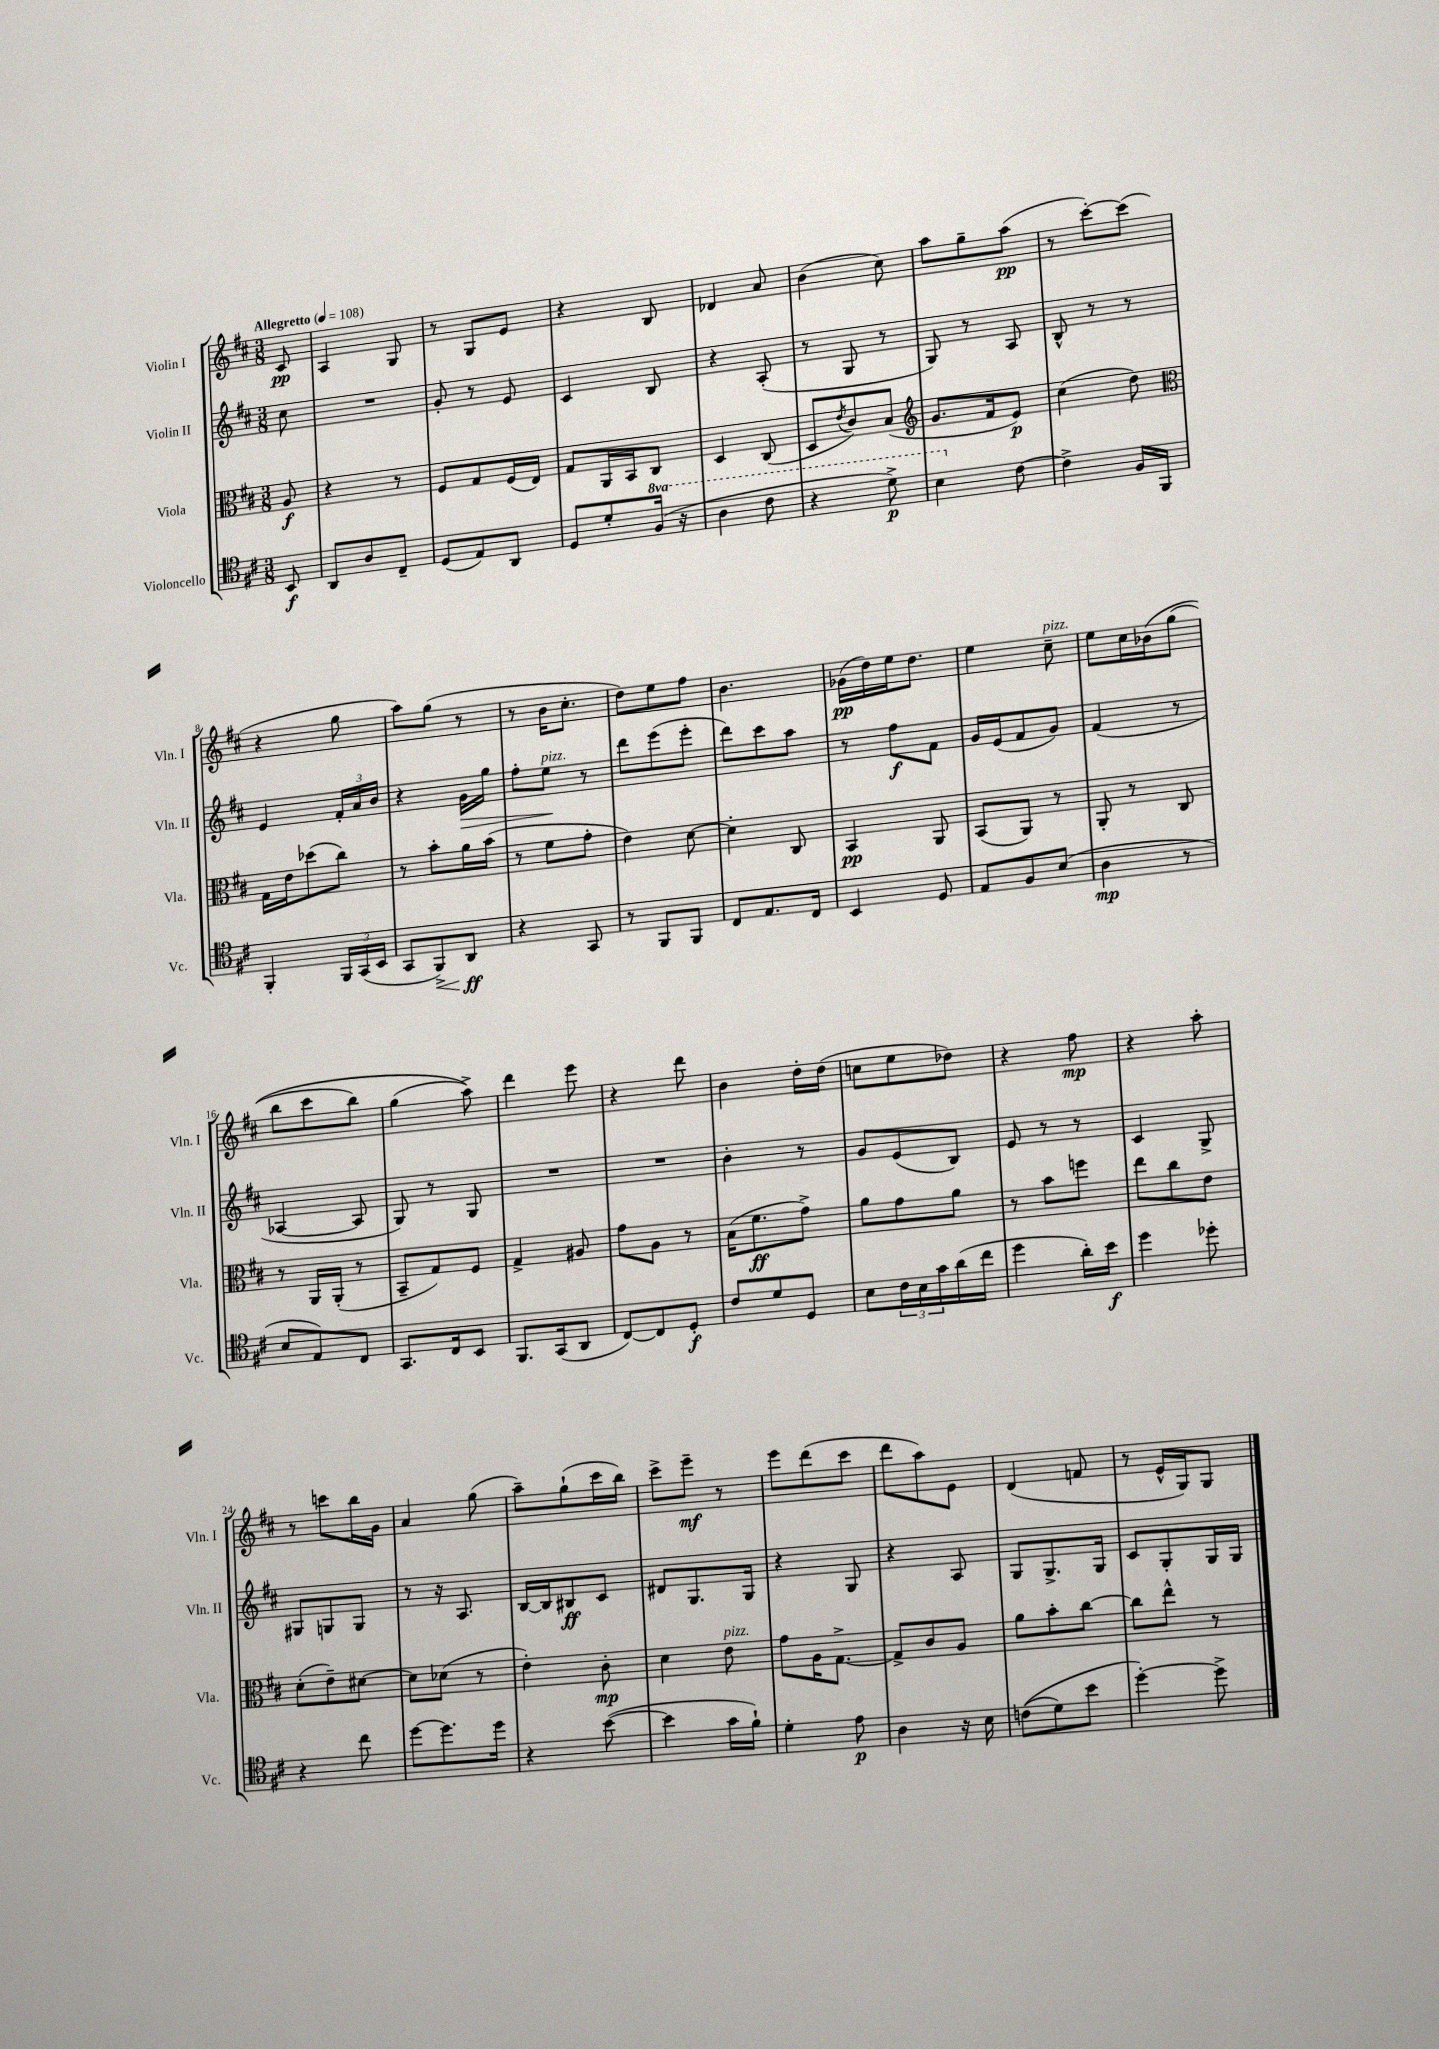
<<
\new StaffGroup <<
\new Staff = "s0" \with { instrumentName = "Violin I" shortInstrumentName = "Vln. I" } {
    \clef treble \key d \major \numericTimeSignature \time 3/8 \partial 8 \tempo "Allegretto" 4 = 108
    cis'8\pp |
    a4 g8 |
    r8 g8 e'8 |
    r4 b8 |
    des'4 a'8 |
    b'4( cis''8) |
    a''8 g''8-- a''8\pp( |
    r8 cis'''8~-.) cis'''8( |
    r4 g''8 |
    a''8) g''8( r8 |
    r8 b'16 cis''8.-. |
    d''8) e''8 fis''8 |
    b'4. |
    ges'16\pp( d''16) e''16 d''8. |
    e''4 cis''8--^\markup { \italic "pizz." } |
    e''8 cis''16 bes'16\( g''8( |
    b''8 cis'''8 b''8) |
    g''4( a''8->)\) |
    d'''4 e'''8 |
    r4 d'''8 |
    b'4 d''16-. d''16( |
    c''8 e''8 des''8) |
    r4 fis''8\mp |
    r4 a''8-. |
    r8 c'''8 b''16 g'16 |
    a'4 g''8( |
    a''8--) g''8-!( cis'''16 b''16) |
    cis'''8-> e'''8--\mf r8 |
    e'''8 d'''8( cis'''8 |
    d'''8 a''8) e'8 |
    d'4( f'8 |
    r8 e'16-^ g16) g8 \bar "|." |
}
\new Staff = "s1" \with { instrumentName = "Violin II" shortInstrumentName = "Vln. II" } {
    \clef treble \key d \major \numericTimeSignature \time 3/8 \partial 8
    cis''8 |
    R4. |
    g'8-. r8 e'8 |
    cis'4 b8 |
    r4 a8-.( |
    r8 g8 r8 |
    g8) r8 a8 |
    b8-^ r8 r8 |
    e'4 \tuplet 3/2 { fis'16-. a'16 b'16 } |
    r4 g'16\> g''16 |
    fis''8-. e''8\!^\markup { \italic "pizz." } r8 |
    d'''8 e'''8( e'''8-. |
    d'''8) cis'''8 a''8 |
    r8 fis''8\f fis'8 |
    g'16 e'16( fis'8 g'8) |
    fis'4( r8 |
    aes4~ aes8 |
    g8) r8 g8 |
    R4. |
    R4. |
    b'4-. r8 |
    g'8 e'8( b8) |
    e'8 r8 r8 |
    cis'4 g8-> |
    gis8 g8 g8 |
    r8 r16 a8. |
    b16~ b16 bis8\ff cis'8 |
    dis'8 g8. g16 |
    r4 g8 |
    r4 a8 |
    g8 g8.-> g16 |
    cis'8 g8-. g16 g16 \bar "|." |
}
\new Staff = "s2" \with { instrumentName = "Viola" shortInstrumentName = "Vla." } {
    \clef alto \key d \major \numericTimeSignature \time 3/8 \partial 8
    a8\f |
    r4 r8 |
    fis8 g8 fis16( e16) |
    g8 a,16 b,16 cis8 |
    d4 cis8( |
    d8 \acciaccatura { e'8 } cis'8) b8( |
    \clef treble g'8. fis'16 e'8\p) |
    cis''4( d''8) |
    \clef alto g16 e'16 des''8( cis''8) |
    r8 b'8-. a'16 b'16( |
    r8 fis'8 g'8-. |
    e'4) d'8~ |
    d'4-. cis8 |
    b,4\pp a,8 |
    b,8( a,8) r8 |
    a,8-. r8 cis8 |
    r8 a,16 a,16-.( r8 |
    b,8-- g8) fis8 |
    g4-> ais8 |
    g'8 a8 r8 |
    b16( fis'8.\ff g'8->) |
    a'8 g'8 a'8 |
    r8 b'8 f''8 |
    e''8 cis''8 e'8 |
    d'8-.( e'8--) dis'8~ |
    dis'8 des'8( r8 |
    e'4-.) cis'8-.\mp |
    d'4 e'8^\markup { \italic "pizz." } |
    g'8 a16 g8.~-> |
    g8-> cis'8 a8 |
    a'8 b'8-. cis''8~ |
    cis''8 e''8-^ r8 \bar "|." |
}
\new Staff = "s3" \with { instrumentName = "Violoncello" shortInstrumentName = "Vc." } {
    \clef tenor \key d \major \numericTimeSignature \time 3/8 \set Staff.ottavationMarkups = #ottavation-simple-ordinals \partial 8
    b,8\f |
    a,8 a8 cis8-- |
    d8( e8) a,8 |
    d8 d'8-. \ottava #1 fis'16( r16 |
    a'4 cis''8 |
    r4 d''8->\p) |
    b'4 \ottava #0 cis'8~ |
    cis'4-> fis16 fis,16 |
    fis,4-. \tuplet 3/2 { fis,16 g,16( b,16 } |
    g,8 fis,8->\<) a,8\ff\! |
    r4 g,8 |
    r8 fis,8 fis,8 |
    cis8 e8. cis16 |
    b,4 d8 |
    e8 fis8 b8( |
    a4\mp r8 |
    b8 e8) cis8 |
    g,8. cis16 b,8 |
    fis,8. g,16( a,8 |
    cis8~) cis8 d8-.\f |
    cis'8 d'8 d8 |
    b8 \tuplet 3/2 { cis'16 b16 g'16 } a'16( cis''16 |
    d''4 a'16-.) b'16\f |
    d''4 des''8-. |
    r4 cis''8 |
    d''8~ d''8. d''16 |
    r4 b'8~( |
    b'4 g'16 fis'16-!) |
    d'4-. e'8\p |
    a4 r16 b16 |
    c'8(\( d'8) b'8 |
    d''4~-.\) d''8-> \bar "|." |
}
>>
>>
